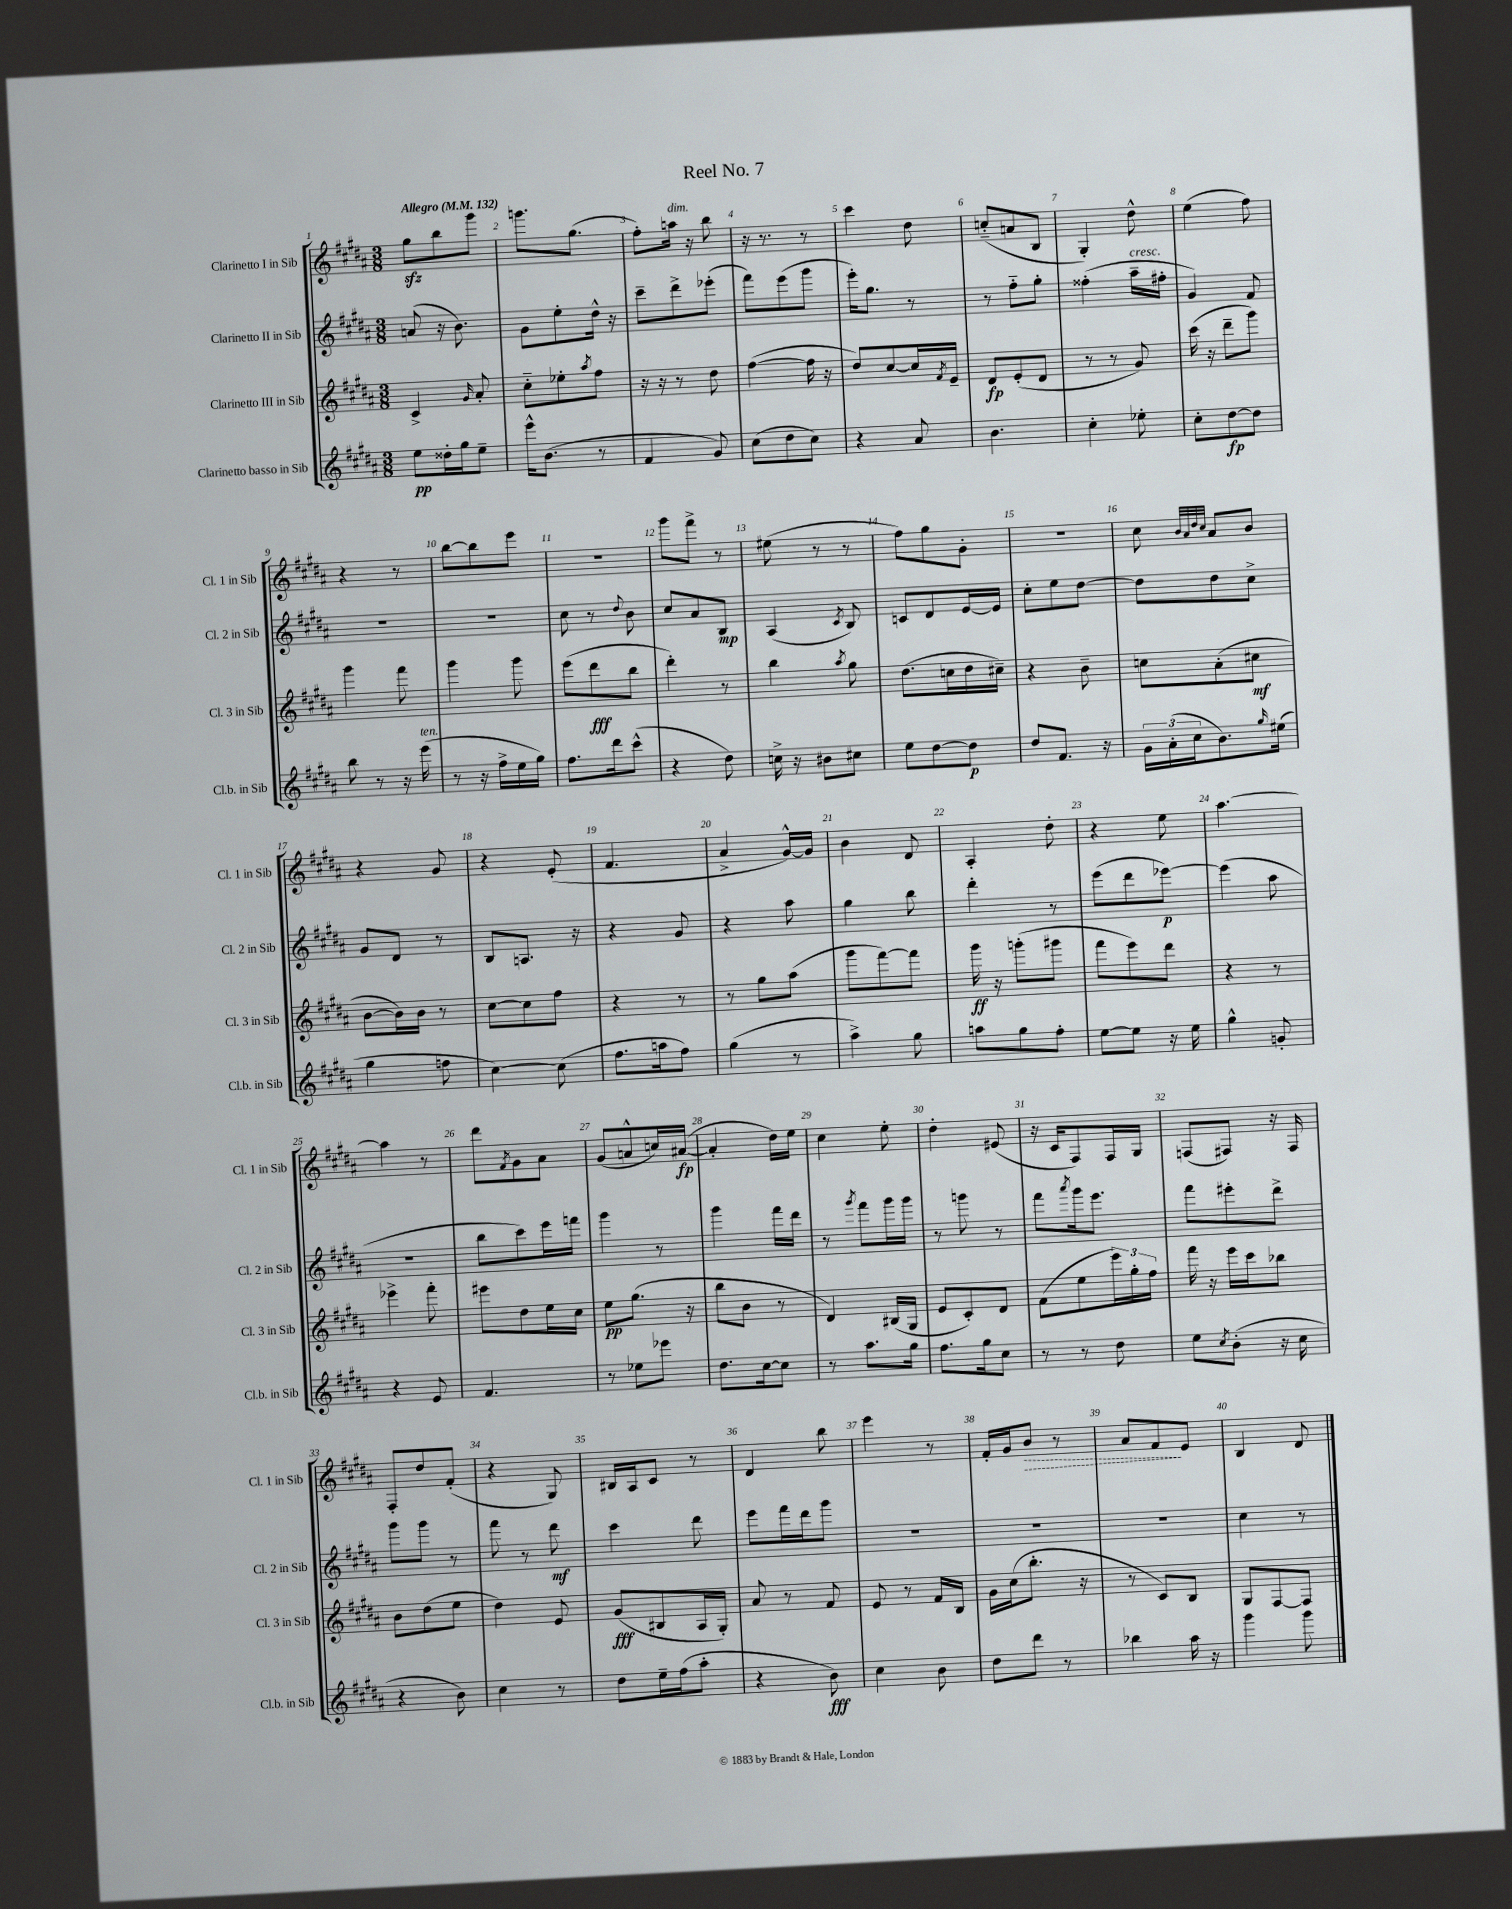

**kern	**kern	**kern	**kern
*staff4	*staff3	*staff2	*staff1
*clefG2	*clefG2	*clefG2	*clefG2
*k[f#c#g#d#a#]	*k[f#c#g#d#a#]	*k[f#c#g#d#a#]	*k[f#c#g#d#a#]
*M3/8	*M3/8	*M3/8	*M3/8
*MM132	*MM132	*MM132	*MM132
8ee	4c#^	(8a	8gg#
16dd##'	.	16r	8bb
16gg#	.	8.b)	.
.	16qqg#	.	.
8ee~	8a#'	.	8ggg#
=	=	=	=
16eee^^	8cc#'~	8g#	8.ggg
(8.b	.	.	.
.	8ee-'	8ee'	.
.	.	.	(8.gg#
.	8qaa#	.	.
8r	8ff#	16dd#^^	.
.	.	16r	.
=	=	=	=
4f#	16r	8ccc#~	8ff#')
.	16r	.	.
.	8r	8ddd#^	16aa
.	.	.	16r
8g#)	8dd#	(8eee-'	8bb
=	=	=	=
(8cc#	([4ff#	8fff#)	16r
.	.	.	8.r
8dd#	.	(8eee	.
8cc#)	16ff#]	8ggg#	8r
.	16r	.	.
=	=	=	=
4r	8dd#)	16eee')	4ccc#
.	.	8.gg#	.
.	[8cc#	.	.
8a#	16cc#]	8r	8dd#
.	8qf#	.	.
.	16e~	.	.
=	=	=	=
4.b	8d#	8r	(8cc'~
.	(8e'	8ff#'~	8a
.	8d#	8gg#'	8B
=	=	=	=
4cc#'	8r	(4ff##'	4G#')
.	8r	.	.
8ee-'	8g#)	16aa#~	8dd#^^
.	.	16ff#'	.
=	=	=	=
8cc#'	(16ccc#	4g#)	(4ee
.	16r	.	.
[8dd#	8ddd#~	.	.
8dd#]	8ggg#)	8f#	8ff#)
=	=	=	=
8bb	4ggg#	4.r	4r
8r	.	.	.
16r	8fff#	.	8r
(16eee	.	.	.
=	=	=	=
8r	4ggg#	4.r	[8bb
16r	.	.	8bb]
16ff#^	.	.	.
16ee	8ggg#	.	8eee
16gg#)	.	.	.
=	=	=	=
8.ff#	(8eee	8cc#	4.r
.	8ddd#	8r	.
16ddd#	.	.	.
.	.	8qqdd#	.
(8ccc#^^	8bb	8b	.
=	=	=	=
4r	4ddd#')	8cc#	8ggg#
.	.	8a#	8fff#^
8dd#)	8r	8B	8r
=	=	=	=
16cc^	4bb	(4A#	(8ee#
16r	.	.	.
8b#	.	.	8r
.	8qaa#	8qc#	.
8cc#	8gg#	8B)	8r
=	=	=	=
8ee	(8.dd#	8c	8ff#)
[8dd#	.	8d#	8gg#
.	16cc	.	.
8dd#]	16dd#	[16e	8g#'
.	16cc#~)	16e]	.
=	=	=	=
8dd#	4r	8cc#'	4.r
8.f#	.	8ee	.
.	8b~	[8dd#	.
16r	.	.	.
=	=	=	=
24g#	8cc	8dd#]	8cc#
(24a#'	.	.	.
24cc#	.	.	.
.	.	.	32qqb
.	.	.	32qqa#
.	.	.	32qqdd#
.	.	.	32qqcc#
8.b)	(8a#'	8dd#	8a#
.	8cc#	8cc#^	8b
16qqgg#	.	.	.
(16ee#	.	.	.
=	=	=	=
4gg#	[8b	8g#	4r
.	16b])	8d#	.
.	16b	.	.
8ff	8r	8r	8g#
=	=	=	=
[4cc#)	[8cc#	8B	4r
.	8cc#]	8.A	.
(8cc#]	8ff#	.	(8e'
.	.	16r	.
=	=	=	=
8.ff#	4r	4r	4.f#
16aa	.	.	.
8ff#)	8r	8g#	.
=	=	=	=
(4gg#	8r	4r	4a#^
.	8gg#	.	.
8r	(8aa#	8aa#	[16g#^^)
.	.	.	16g#]
=	=	=	=
4aa#^)	8ggg#	4gg#	4b
.	[8fff#)	.	.
8gg#	8fff#]	8bb	8d#
=	=	=	=
8aa	16ggg#	4ddd#'	4A#'
.	16r	.	.
8gg#	(8ggg'	.	.
8ff#'	8ggg#	8r	8dd#'
=	=	=	=
[8ee	8fff#	(8eee	4r
8ee]	8eee)	8ddd#	.
16r	8ddd#	[8eee-)	8ee
16ee	.	.	.
=	=	=	=
4gg#^^	4r	(4eee-]	[4.aa#
8g'	8r	8aa#	.
=	=	=	=
4r	4eee-^	4.r	4aa#]
8e	8fff#'	.	8r
=	=	=	=
4.f#	8eee#	8bb	8ddd#
.	.	.	8qf#
.	8dd#	8ccc#)	8g#
.	16ee	16eee	8a#
.	16cc#	16fff	.
=	=	=	=
8r	8ee	4ggg#	(8g#
8ee-	(8.gg#	.	8a^^
8eee-	.	8r	16cc)
.	16r	.	([16a#
=	=	=	=
8.dd#	8bb	4ggg#	4a#']
.	8b	.	.
[16cc#	.	.	.
8cc#]	8r	16fff#	16dd#)
.	.	16ddd#	16ee
=	=	=	=
8r	4d#)	8r	4cc#
.	.	8qggg#	.
8.aa#	.	8fff#	.
.	(16B#	16ggg#	8ee'
16gg#	16G#	16ggg#	.
=	=	=	=
8.ff#	8e	8r	4dd#'
.	8c#')	8ggg	.
16gg#	.	.	.
8cc#	8d#	8r	(8e#
=	=	=	=
8r	(8f#	8fff#	16r
.	.	.	16c#
.	.	8qaaa#	.
8r	8ee	16ggg#	8F#)
.	.	8.eee	.
8dd#	24eee)	.	16F#
.	24gg#'	.	.
.	.	.	16G#
.	24ff#	.	.
=	=	=	=
8ee	16fff#	8fff#	(8F
.	16r	.	.
8qcc#	.	.	.
(8b'	16eee	8eee#'	8F#)
.	16ccc#	.	.
16r	8bb-	8ddd#^	16r
16cc#	.	.	16F#
=	=	=	=
4r	8b	8ggg#	8F#'
.	(8dd#	8ggg#	8dd#
8b)	8ee	8r	(8f#'
=	=	=	=
4cc#	4dd#)	8fff#	4r
.	.	8r	.
8r	8e	8ddd#	8G#)
=	=	=	=
8dd#	(8g#	4ccc#	16B#
.	.	.	16A#
16ee~	8B#	.	8c#
(16ff#	.	.	.
8aa#'	16A#	8ddd#	8r
.	16G#')	.	.
=	=	=	=
4r	8a#	8eee	4d#
.	8r	16fff#	.
.	.	16ddd#	.
8b)	8f#	8ggg#	8bb
=	=	=	=
4cc#	8e	4.r	4eee
.	8r	.	.
8b	16f#	.	8r
.	16B	.	.
=	=	=	=
8dd#	16g#	4.r	16f#'
.	(16cc#	.	16g#
8ddd#	8.bb'	.	8b
8r	.	.	8r
.	16r	.	.
=	=	=	=
4bb-	8r	4.r	8a#
.	8c#)	.	8f#
16aa#	8B	.	8e
16r	.	.	.
=	=	=	=
4ggg#	8G#	4cc#	4B
.	[8F#	.	.
8ggg#	8F#]	8r	8d#
==	==	==	==
*-	*-	*-	*-
